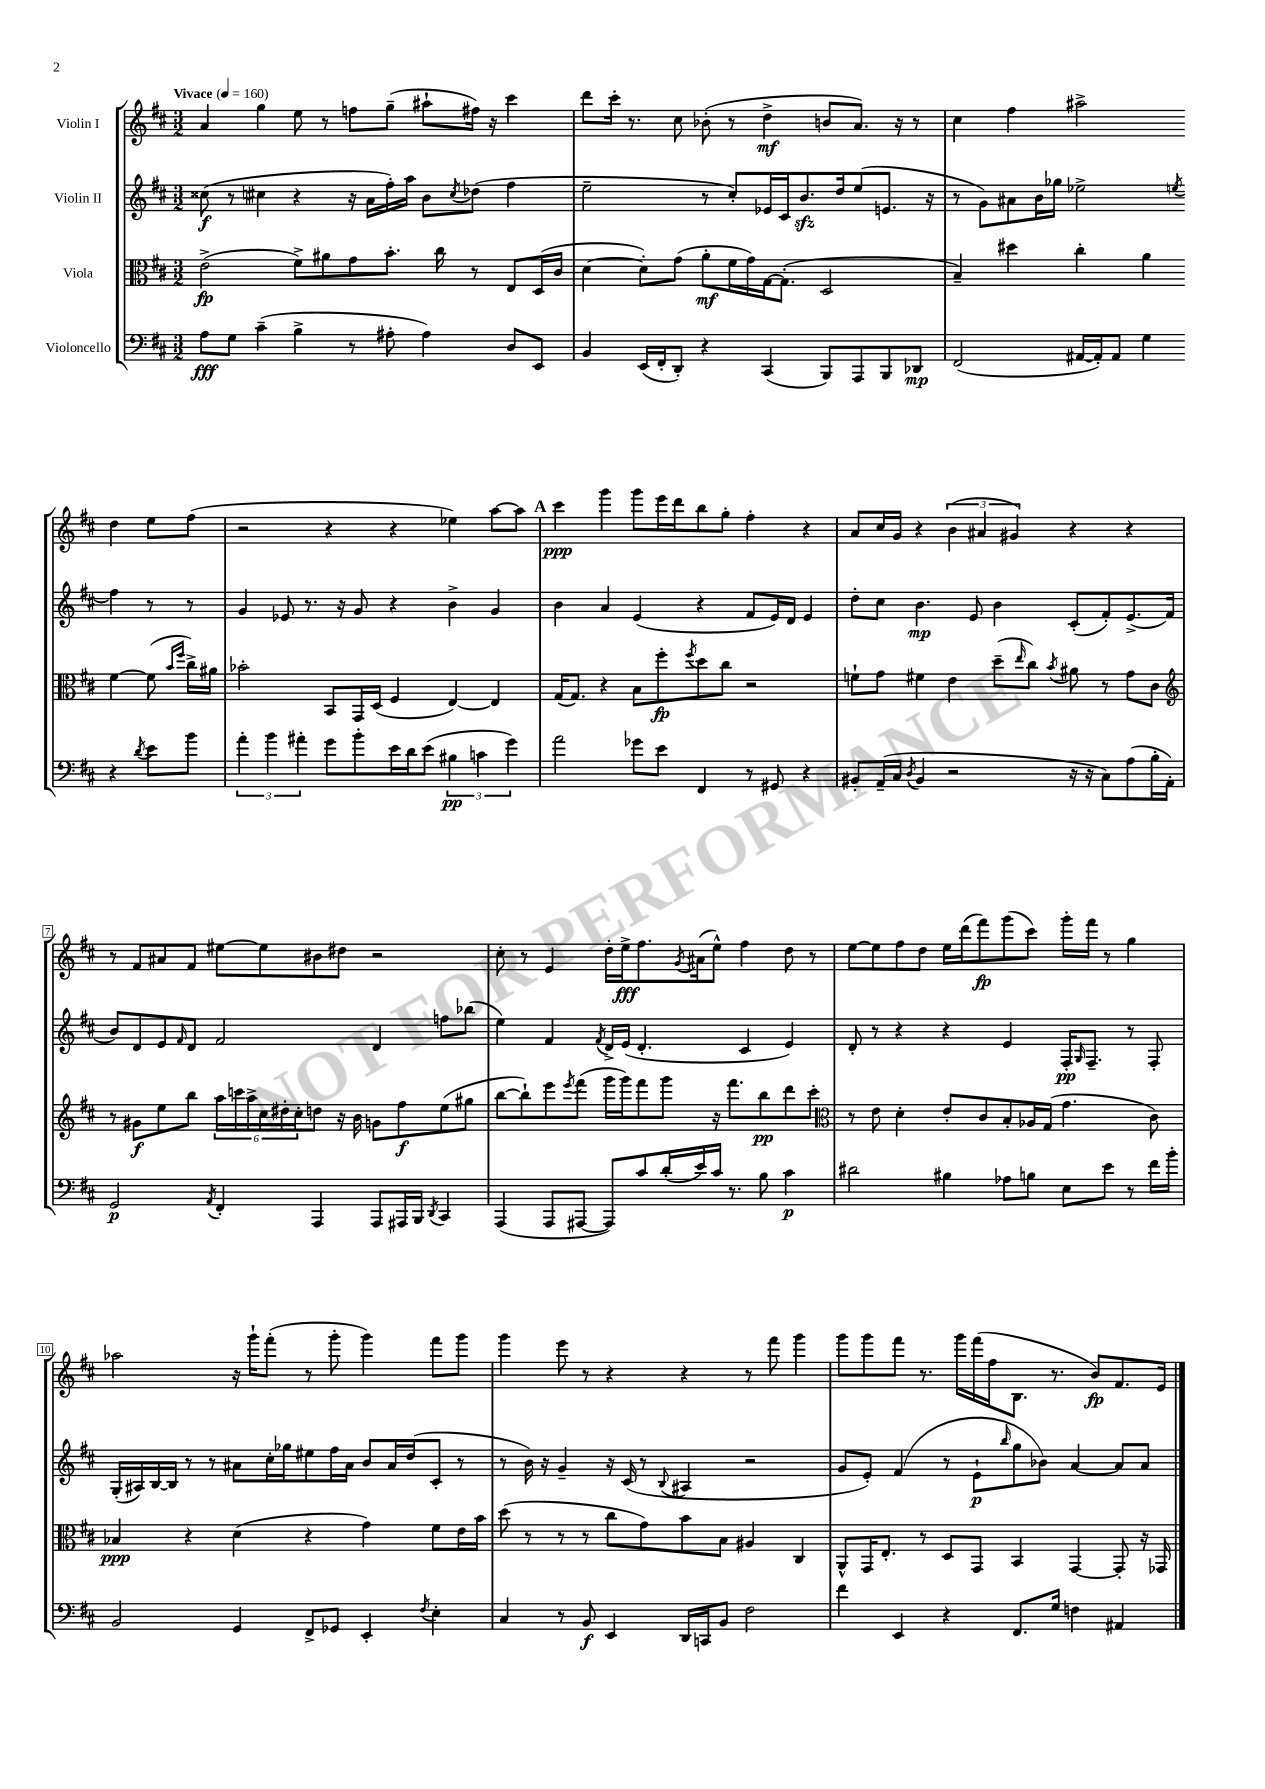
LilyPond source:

<<
\new StaffGroup <<
\new Staff = "s0" \with { instrumentName = "Violin I" } {
    \clef treble \key d \major \numericTimeSignature \time 3/2 \tempo "Vivace" 4 = 160
    a'4 g''4 e''8 r8 f''8 g''8--( ais''8-! fis''16) r16 cis'''4 |
    d'''8 cis'''16-. r8. cis''8 bes'8-.( r8 d''4->\mf b'8 a'8.) r16 r8 |
    cis''4 fis''4 ais''2-> d''4 e''8 fis''8( |
    r2 r4 r4 ees''4) a''8~ a''8 |
    \mark \markup { \bold "A" } cis'''4\ppp g'''4 g'''8 e'''16 d'''16 b''8 g''8-. fis''4-. r4 |
    a'8 cis''16 g'16 r4 \tuplet 3/2 { b'4( ais'4 gis'4) } r4 r4 |
    r8 fis'8 ais'8 fis'8 eis''8~ eis''8 bis'8 dis''8 r2 |
    cis''8-. r8 e'4 d''16-. e''16->\fff fis''8. \acciaccatura { g'8 } ais'16( e''8-^) fis''4 d''8 r8 |
    e''8~ e''8 fis''8 d''8 e''16 d'''16( fis'''8\fp) g'''8( cis'''8) g'''16-. fis'''16 r8 g''4 |
    aes''2 r16 g'''16-! fis'''8-.( r8 g'''8-. g'''4) fis'''8 g'''8 |
    g'''4 e'''8 r8 r4 r4 r8 fis'''8 g'''4 |
    g'''8 g'''8 fis'''8 r8. g'''16 fis'''16( fis''16 b8. r8. b'8\fp) fis'8. e'16 \bar "|." |
}
\new Staff = "s1" \with { instrumentName = "Violin II" } {
    \clef treble \key d \major \numericTimeSignature \time 3/2
    cisis''8\f( r8 cis''4 r4 r16 a'16 fis''16-.) a''16 b'8 \acciaccatura { cis''8 } des''8( fis''4 |
    e''2-- r8 cis''8-.) ees'16 cis'16 b'8.\sfz d''16 e''8( e'8. r16 |
    r8 g'8) ais'8 b'16 ges''16 ees''2-> \acciaccatura { e''8 } fis''4 r8 r8 |
    g'4 ees'8 r8. r16 g'8 r4 b'4-> g'4 |
    \mark \markup { \bold "A" } b'4 a'4 e'4( r4 fis'8 e'16) d'16 e'4 |
    d''8-. cis''8 b'4.\mp e'8 b'4 cis'8-.( fis'8-.) e'8.->( fis'16 |
    b'8) d'8 e'8 \grace { fis'16 } d'8 fis'2 d'4 f''8 bes''8( |
    e''4) fis'4 \acciaccatura { fis'8 } d'16-> e'16( d'4.-. cis'4 e'4) |
    d'8-. r8 r4 r4 e'4 fis16-.\pp \grace { g16 } fis8.-- r8 fis8-. |
    g16-.( ais16) b16~ b16 r8 r8 ais'8 cis''16-. ges''16 eis''8 fis''16 ais'16 b'8 ais'16 d''16( cis'8-. r8 |
    r8 b'16) r16 g'4-- r16 cis'16( r8 \appoggiatura { b8 } ais4 r2 |
    g'8 e'8-.) fis'4( r8 e'8-!\p \grace { b''16 } g''8 bes'8) a'4~ a'8 a'8 \bar "|." |
}
\new Staff = "s2" \with { instrumentName = "Viola" } {
    \clef alto \key d \major \numericTimeSignature \time 3/2
    e'2->\fp( fis'8->) ais'8 g'8 b'8.-. cis''16 r8 e8 d16( cis'16 |
    d'4~ d'8-.) g'8( a'8-.\mf fis'16 g'16) g16~ g8.-.( d2 |
    b4--) dis''4 cis''4-. a'4 fis'4~ fis'8( \grace { b'16 fis''16 } cis''16->) ais'16 |
    bes'2-. b,8 g,16 d16( fis4 e4~) e4 |
    \mark \markup { \bold "A" } g16( g8.) r4 b8 fis''8-.\fp \acciaccatura { fis''8 } d''8 cis''8 r2 |
    f'8-! g'8 fis'4 e'4 d''8--( \grace { e''16 } cis''8) \acciaccatura { b'8 } ais'8 r8 g'8 cis'8 |
    \clef treble r8 gis'8\f e''8 b''8 \tuplet 6/4 { a''16 c'''16 a''16-> cis''16 dis''16-. cis''16-. } d''8 r16 b'16 g'8 fis''8\f e''8( gis''8 |
    b''8~ b''8-!) e'''8 \acciaccatura { e'''8 } fis'''8( g'''16 g'''16) fis'''8 g'''8 r16 fis'''8. b''8\pp d'''8 cis'''8-. |
    \clef alto r8 e'8 d'4-. e'8-. cis'8 b8-. aes16 g16( g'4. cis'8) |
    bes4\ppp r4 d'4( r4 g'4) fis'8 e'16 b'16 |
    d''8( r8 r8 r8 cis''8 g'8) b'8 b8 ais4 cis4 |
    a,8-^ g,16 e8.-. r8 d8 g,8 b,4 g,4~ g,8-. r16 ges,16 \bar "|." |
}
\new Staff = "s3" \with { instrumentName = "Violoncello" } {
    \clef bass \key d \major \numericTimeSignature \time 3/2
    a8\fff g8 cis'4--( b4-> r8 ais8-. ais4) d8 e,8 |
    b,4 e,16( fis,16-. d,8-.) r4 cis,4( b,,8) a,,8 b,,8 des,8\mp |
    fis,2( ais,16~ ais,16-.) ais,8 g4 r4 \acciaccatura { d'8 } e'8 b'8 |
    \tuplet 3/2 { a'4-. b'4 ais'4-. } g'8 b'8-. e'16 d'16 e'8( \tuplet 3/2 { bis4\pp c'4 g'4) } |
    \mark \markup { \bold "A" } a'2 ges'8 e'8 fis,4 r8 gis,8 r4 |
    bis,8-. a,16--( cis16 \acciaccatura { d8 } bis,4 r2 r16 r16 cis8) a8( b16-. a,16-.) |
    g,2\p \acciaccatura { a,8 } fis,4-. a,,4 a,,8 ais,,16 b,,16 \acciaccatura { d,8 } cis,4 |
    a,,4( a,,8 ais,,8~ ais,,8) cis'8 d'16-.( e'16) cis'16 r8. b8 cis'4\p |
    dis'2 bis4 aes8 b8 e8 e'8 r8 fis'16 b'16-. |
    b,2 g,4 fis,8-> ges,8 e,4-. \acciaccatura { fis8 } e4-. |
    cis4 r8 b,8\f e,4 d,16 c,16 b,8 fis2 |
    fis'4 e,4 r4 fis,8. g16 f4 ais,4 \bar "|." |
}
>>
>>
\layout { \context { \Score \override BarNumber.stencil = #(make-stencil-boxer 0.1 0.3 ly:text-interface::print) } }
